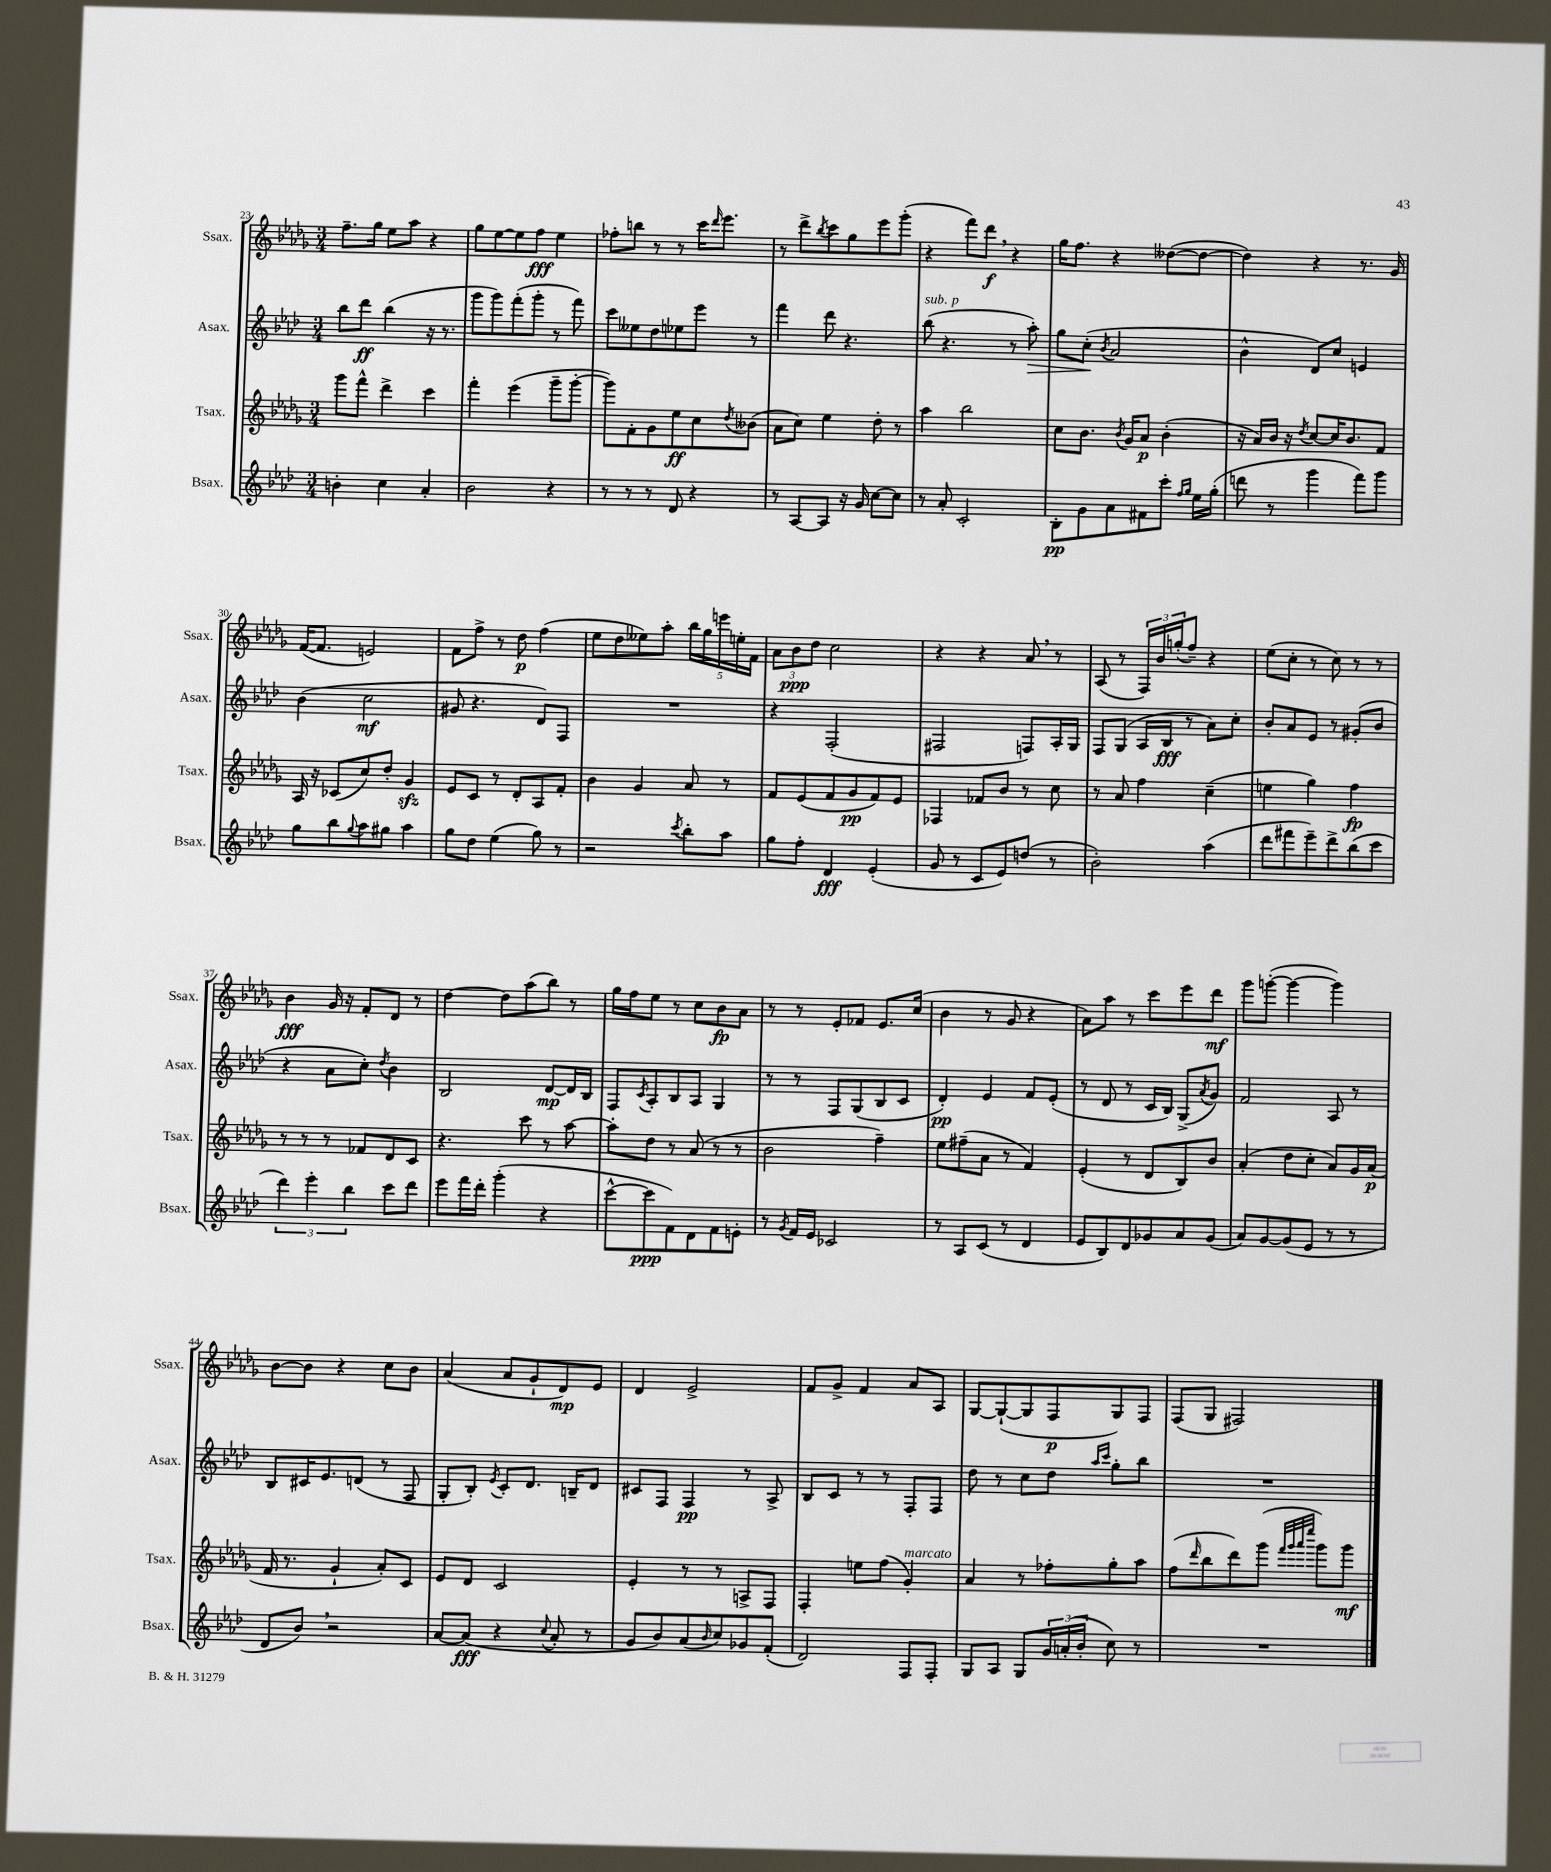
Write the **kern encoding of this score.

**kern	**dynam	**kern	**dynam	**kern	**dynam	**kern	**dynam
*part4	*part4	*part3	*part3	*part2	*part2	*part1	*part1
*staff4	*staff4	*staff3	*staff3	*staff2	*staff2	*staff1	*staff1
*I"Bsax.	*	*I"Tsax.	*	*I"Asax.	*	*I"Ssax.	*
*I'Bsax.	*	*I'Tsax.	*	*I'Asax.	*	*I'Ssax.	*
*clefG2	*	*clefG2	*	*clefG2	*	*clefG2	*
*k[b-e-a-d-]	*	*k[b-e-a-d-g-]	*	*k[b-e-a-d-]	*	*k[b-e-a-d-g-]	*
*M3/4	*	*M3/4	*	*M3/4	*	*M3/4	*
=23	=23	=23	=23	=23	=23	=23	=23
4bn'\	.	8ggg-\L	.	8bb-\L	.	8.ff~\L	.
.	.	8fff^^\J	.	8ddd-\J	ff	.	.
.	.	.	.	.	.	16gg-\Jk	.
4cc\	.	4ddd-^\	.	(4bb-\	.	8ee-\L	.
.	.	.	.	.	.	8aa-\J	.
4a-'/	.	4ccc\	.	16r	.	4r	.
.	.	.	.	8.r	.	.	.
=24	=24	=24	=24	=24	=24	=24	=24
2b-\	.	4fff'\	.	8ggg\L	.	8gg-\L	.
.	.	.	.	8ggg\)	.	[8ee-\	.
.	.	(4eee-\	.	(8fff'\	.	8ee-\]	.
.	.	.	.	8ggg'\J	.	8ff\J	fff
4r	.	8ggg-~\L	.	8r	.	4ee-\	.
.	.	[8ggg-'\J	.	8fff\)	.	.	.
=25	=25	=25	=25	=25	=25	=25	=25
8r	.	8ggg-\L])	.	8ccc\L	.	8ff-X'\L	.
8r	.	8f'\	.	8ee--X\	.	8bbn\J	.
8r	.	8g-\	.	8dd-\	.	8r	.
8d-/	.	8ee-\	ff	8ee-X\	.	8r	.
4r	.	8cc\	.	8eee-\J	.	16ccc\KL	.
.	.	.	.	.	.	16qqddd-/	.
.	.	.	.	.	.	8.eee-\J	.
.	.	8qdd-/	.	.	.	.	.
.	.	(8b--X\J	.	8r	.	.	.
=26	=26	=26	=26	=26	=26	=26	=26
8r	.	8a-\L	.	4fff\	.	8r	.
[8A-/L	.	8cc\J)	.	.	.	8ddd-^\L	.
.	.	.	.	.	.	8qbb-/	.
8A-/J]	.	4ee-\	.	8ddd-\	.	8ccc\	.
16r	.	.	.	4.r	.	8gg-\	.
16g/	.	.	.	.	.	.	.
[8cc\L	.	8dd-'\	.	.	.	8eee-\	.
8cc\J]	.	8r	.	.	.	(8ggg-'\J	.
=27	=27	=27	=27	=27	=27	=27	=27
!	!	!	!	!LO:TX:a:i:t=sub. p	!	!	!
8r	.	4aa-\	.	(8bb-\	.	4r	.
8a-'/	.	.	.	4.r	.	.	.
2c'/	.	2bb-\	.	.	.	8fff\L)	.
.	.	.	.	.	.	8ddd-,\J	f
.	.	.	.	8r	.	4r	.
!	!	!	!	!	!LO:HP:b	!	!
.	.	.	.	8aa-'\)	>	.	.
=28	=28	=28	=28	=28	=28	=28	=28
8B-'\L	pp	8cc\L	.	8gg\L	.	16gg-\KL	.
.	.	.	.	.	.	8.ff\J	.
8g\	.	8.b-\J	.	(8cc'\J	.	.	.
.	.	.	.	8qb-/	.	.	.
8a-\	.	.	.	2a-/	]	4r	.
.	.	8qb-/	.	.	.	.	.
.	.	16g-/KL	.	.	.	.	.
8f#X\	.	8a-/J	p	.	.	.	.
8ccc'\J	.	(4b-'\	.	.	.	([8dd--X\L	.
16qqff/LL	.	.	.	.	.	.	.
16qqgg/JJ	.	.	.	.	.	.	.
16ee-\LL	.	.	.	.	.	8dd--\J_	.
(16gg'\JJ	.	.	.	.	.	.	.
=29	=29	=29	=29	=29	=29	=29	=29
8dddn\	.	16r	.	4b-^^\	.	4dd--\])	.
.	.	16a-/LL)	.	.	.	.	.
8r	.	16b-/JJ	.	.	.	.	.
.	.	16r	.	.	.	.	.
.	.	8qdd-/	.	.	.	.	.
4ggg\	.	[8cc/L	.	8d-/L)	.	4r	.
.	.	16cc/K]	.	8cc/J	.	.	.
.	.	8.b-/	.	.	.	.	.
8fff\L)	.	.	.	4en/	.	8.r	.
8ggg\J	.	8f/J	.	.	.	.	.
.	.	.	.	.	.	16g-/	.
!!LO:LB:g=z
=30	=30	=30	=30	=30	=30	=30	=30
8gg\L	.	16A-/	.	(4b-\	.	([16f/KL	.
.	.	16r	.	.	.	8.f/J]	.
8bb-\	.	(8c-X/L	.	.	.	.	.
8qqgg/	.	.	.	.	.	.	.
8aa-\	.	8cc/)	.	2cc\	mf	2en/)	.
8gg#X\J	.	8dd-'/J	.	.	.	.	.
4aa-\	.	4g-zz/	.	.	.	.	.
=31	=31	=31	=31	=31	=31	=31	=31
8gg\L	.	8e-/L	.	8g#X/	.	8f\L	.
8dd-\J	.	8c/J	.	4.r	.	8ff^\J	.
(4ee-\	.	8r	.	.	.	8r	.
.	.	8d-'/L	.	.	.	8dd-\	p
8gg\)	.	8A-/	.	8d-/L)	.	(4ff\	.
8r	.	8f'/J	.	8F/J	.	.	.
=32	=32	=32	=32	=32	=32	=32	=32
2r	.	4b-\	.	2.r	.	8ee-\L	.
.	.	.	.	.	.	8dd-\	.
.	.	4g-/	.	.	.	8ee--X\)	.
.	.	.	.	.	.	8aa-'\J	.
8qccc/	.	.	.	.	.	.	.
8bb-'\L	.	8a-/	.	.	.	20bb-\LL	.
.	.	.	.	.	.	20gg-\	.
.	.	.	.	.	.	20eeen\	.
8aa-\J	.	8r	.	.	.	.	.
.	.	.	.	.	.	20een'\	.
.	.	.	.	.	.	20f\JJ	.
=33	=33	=33	=33	=33	=33	=33	=33
8gg\L	.	8f/L	.	4r	.	12a-\L	.
.	.	.	.	.	.	12b-\	ppp
8ff'\J	.	(8e-/	.	.	.	.	.
.	.	.	.	.	.	12dd-\J	.
4d-/	fff	8f/	.	(2F'/	.	2cc\	.
.	.	8g-/	pp	.	.	.	.
(4e-'/	.	8f/)	.	.	.	.	.
.	.	8e-/J	.	.	.	.	.
=34	=34	=34	=34	=34	=34	=34	=34
8g/	.	4F-X/	.	2F#X/	.	4r	.
8r	.	.	.	.	.	.	.
8c/L	.	8f-X/L	.	.	.	4r	.
8e-/)	.	8b-/J	.	.	.	.	.
(8ddn/J	.	8r	.	8Fn/L)	.	8a-,/	.
8r	.	8cc\	.	16A-'/L	.	8r	.
.	.	.	.	16G/JJ	.	.	.
=35	=35	=35	=35	=35	=35	=35	=35
2b-'\)	.	8r	.	8F/L	.	(8A-/	.
.	.	8a-/	.	(8G/J	.	8r	.
.	.	4ff\	.	16A-/LL	.	24F/LL)	.
.	.	.	.	.	.	24b-/	.
.	.	.	.	16B-/JJ	fff	.	.
.	.	.	.	.	.	(24ggn'/J	.
.	.	.	.	8r	.	8ff~/J)	.
(4aa-\	.	(4cc~\	.	8a-\L)	.	4r	.
.	.	.	.	8cc'\J	.	.	.
=36	=36	=36	=36	=36	=36	=36	=36
8ddd-\L	.	4een\	.	8b-'/L	.	(8ee-\L	.
8fff#X\	.	.	.	8a-/	.	8cc'\J	.
8eee-~\)	.	4gg-\)	.	8e-/J	.	8r	.
8ddd-^\	.	.	.	8r	.	8cc\)	.
(8bb-\	.	4ff\	fp	(8g#X'/L	.	8r	.
8ccc\J	.	.	.	8b-/J	.	8r	.
!!LO:LB:g=z
=37	=37	=37	=37	=37	=37	=37	=37
6ddd-\)	.	8r	.	4r	.	4b-\	fff
.	.	8r	.	.	.	.	.
6eee-'\	.	.	.	.	.	.	.
.	.	8r	.	8a-\L	.	16g-/	.
.	.	.	.	.	.	16r	.
6bb-\	.	.	.	.	.	.	.
.	.	8f-X/L	.	8cc'\J)	.	8f'/L	.
.	.	.	.	8qdd-/	.	.	.
8ccc\L	.	8d-/	.	4b-\	.	8d-/J	.
8ddd-\J	.	8c/J	.	.	.	8r	.
=38	=38	=38	=38	=38	=38	=38	=38
8eee-\L	.	4.r	.	2B-/	.	[4dd-\	.
16fff\L	.	.	.	.	.	.	.
16ddd-'\JJ	.	.	.	.	.	.	.
(4ggg'\	.	.	.	.	.	8dd-\L]	.
.	.	8ccc\	.	.	.	(8aa-\	.
4r	.	8r	.	[8d-/L	mp	8bb-\J)	.
.	.	[8aa-\	.	16d-/L]	.	8r	.
.	.	.	.	16B-/JJ	.	.	.
=39	=39	=39	=39	=39	=39	=39	=39
[8ccc^^\L	.	8aa-'\L]	.	8F/L	.	16gg-\LL	.
.	.	.	.	.	.	16ff\J	.
.	.	.	.	8qc/	.	.	.
8ccc\]	ppp	8dd-\J	.	8A-'/	.	8ee-\J	.
8f\)	.	8r	.	8B-/	.	8r	.
8d-\	.	(8a-/	.	8A-/J	.	8cc\L	.
8f\	.	8r	.	4G/	.	8b-\	fp
8en'\J	.	8r	.	.	.	8a-\J	.
=40	=40	=40	=40	=40	=40	=40	=40
8r	.	2b-\	.	8r	.	8r	.
8qg/	.	.	.	.	.	.	.
16f/LL	.	.	.	8r	.	8r	.
16e-/JJ	.	.	.	.	.	.	.
2c-X/	.	.	.	8F/L	.	8e-'/L	.
.	.	.	.	(8G/	.	8f-X/J	.
.	.	4ff~\)	.	8B-/	.	8.e-/L	.
.	.	.	.	8c/J	.	.	.
.	.	.	.	.	.	(16cc/Jk	.
=41	=41	=41	=41	=41	=41	=41	=41
8r	.	8ee-\L	.	4d-'/)	pp	4b-\	.
8A-/L	.	(8ff#X~\	.	.	.	.	.
(8c/J	.	8a-\J	.	4e-/	.	8r	.
8r	.	8r	.	.	.	8g-/	.
4d-/	.	4f/)	.	8f/L	.	4r	.
.	.	.	.	(8e-'/J	.	.	.
=42	=42	=42	=42	=42	=42	=42	=42
8e-/L	.	(4e-'/	.	8r	.	8a-\L)	.
8B-/)	.	.	.	8d-/	.	8aa-\J	.
8d-/	.	8r	.	8r	.	8r	.
8g-X/	.	8d-/L	.	16c/LL	.	8ccc\L	.
.	.	.	.	16B-/JJ)	.	.	.
8a-/	.	8B-/)	.	(8G^/L	.	8eee-\	.
.	.	.	.	8qa-/	.	.	.
(8g-/J	.	8b-/J	.	8g/J)	.	8ddd-\J	mf
=43	=43	=43	=43	=43	=43	=43	=43
8a-/L)	.	(4a-'/	.	2f/	.	8ggg-\L	.
[8g/	.	.	.	.	.	([8gggn'\J	.
(8g/]	.	8dd-\L	.	.	.	4ggg\_	.
8e-/J	.	8cc'\J	.	.	.	.	.
8r	.	8a-/L)	.	8A-/	.	4ggg\])	.
8r	.	16g-/L	.	8r	.	.	.
.	.	(16a-/JJ	p	.	.	.	.
!!LO:LB:g=z
=44	=44	=44	=44	=44	=44	=44	=44
8d-/L	.	16f/	.	8B-/L	.	[8b-\L	.
.	.	8.r	.	.	.	.	.
8b-,/J)	.	.	.	16c#X/K	.	8b-\J]	.
.	.	.	.	8.e-/	.	.	.
2r	.	4g-`/	.	.	.	4r	.
.	.	.	.	(8dn/J	.	.	.
.	.	8a-'/L)	.	8r	.	8cc\L	.
.	.	8c/J	.	8F/	.	8b-\J	.
=45	=45	=45	=45	=45	=45	=45	=45
[8a-/L	.	8e-/L	.	8G'/L	.	(4a-/	.
(8a-/J]	fff	8d-/J	.	8B-'/J)	.	.	.
.	.	.	.	8qe-/	.	.	.
4r	.	2c/	.	8c'/L	.	8a-/L	.
.	.	.	.	8.d-/J	.	8g-`/	.
8qqcc/	.	.	.	.	.	.	.
8a-'/	.	.	.	.	.	8d-/)	mp
.	.	.	.	16Bn~/KL	.	.	.
8r	.	.	.	8d-/J	.	8e-/J	.
=46	=46	=46	=46	=46	=46	=46	=46
8g/L	.	4e-'/	.	8c#X/L	.	4d-/	.
8b-/)	.	.	.	8F/J	.	.	.
(8a-/	.	8r	.	4F/	pp	2e-^/	.
16qqb-/	.	.	.	.	.	.	.
8cc/)	.	8r	.	.	.	.	.
8g-X/	.	8An^/L	.	8r	.	.	.
(8f'/J	.	8F/J	.	8A-^/	.	.	.
=47	=47	=47	=47	=47	=47	=47	=47
2d-/)	.	4F'/	.	8B-/L	.	8f/L	.
.	.	.	.	8c/J	.	8g-^/J	.
.	.	8een\L	.	8r	.	4f/	.
.	.	(8ff\J	.	8r	.	.	.
!	!	!LO:TX:a:i:t=marcato	!	!	!	!	!
8F/L	.	4g-'/)	.	8F'/L	.	8a-/L	.
8F'/J	.	.	.	8F/J	.	8A-/J	.
=48	=48	=48	=48	=48	=48	=48	=48
8G/L	.	4a-/	.	8dd-\	.	[8G-/L	.
8A-/J	.	.	.	8r	.	(8G-`/_	.
8G/L	.	8r	.	8cc\L	.	8G-/]	.
24g/L	.	8ff-X'\L	.	8dd-\J	.	8F/	p
(24an'/	.	.	.	.	.	.	.
24b-'/JJ	.	.	.	.	.	.	.
.	.	.	.	16qqaa-/LL	.	.	.
.	.	.	.	16qqccc/JJ	.	.	.
8cc\)	.	8gg-'\	.	8gg'\L	.	8G-/)	.
8r	.	8aa-\J	.	8bb-\J	.	8F/J	.
=49	=49	=49	=49	=49	=49	=49	=49
2.r	.	(8ff\L	.	2.r	.	(8F/L	.
.	.	16qqddd-/	.	.	.	.	.
.	.	8bb-\	.	.	.	8G-/J	.
.	.	8ddd-\)	.	.	.	2F#X/)	.
.	.	(8ggg-\J	.	.	.	.	.
.	.	32qqfff/LLL	.	.	.	.	.
.	.	32qqggg-/	.	.	.	.	.
.	.	32qqaaa-/	.	.	.	.	.
.	.	32qqeeee-/JJJ	.	.	.	.	.
.	.	8ggg-\L)	.	.	.	.	.
.	.	8ggg-\J	mf	.	.	.	.
==	==	==	==	==	==	==	==
*-	*-	*-	*-	*-	*-	*-	*-
